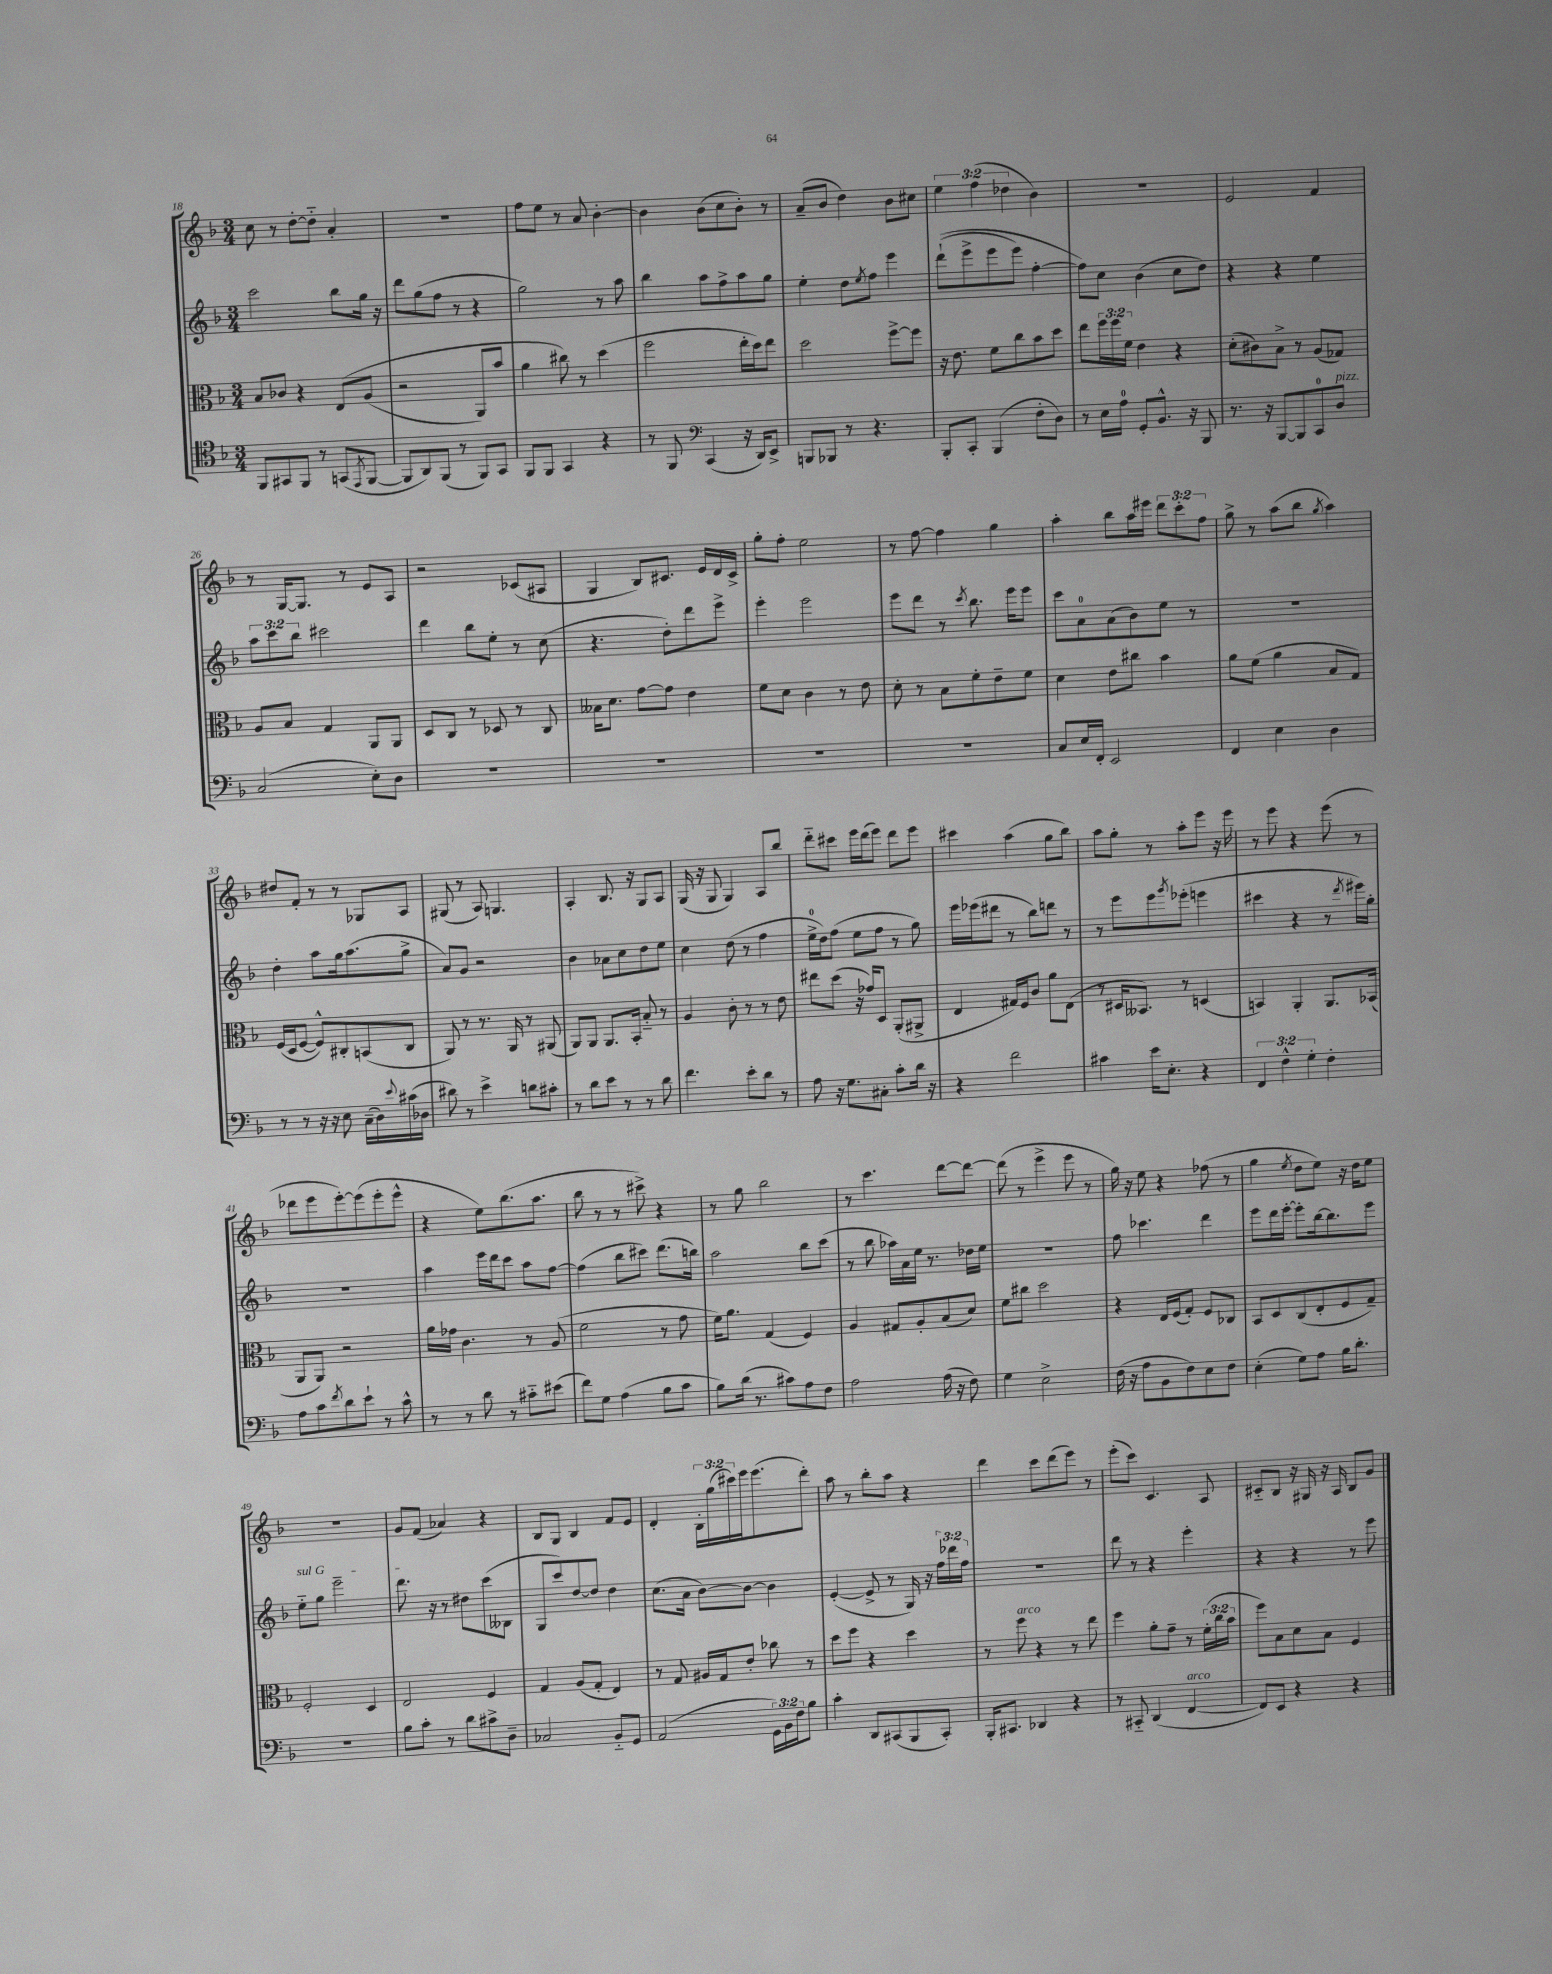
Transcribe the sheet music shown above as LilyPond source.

<<
\new StaffGroup <<
\new Staff = "s0" {
    \clef treble \key f \major \numericTimeSignature \time 3/4 \override Staff.TupletNumber.text = #tuplet-number::calc-fraction-text
    c''8 r8 d''8~-. d''8-_ a'4-. |
    R2. |
    f''8 e''8 r8 a'8 bes'4~-. |
    bes'4 bes'8( c''8 bes'8-.) r8 |
    a'8--( bes'8 d''4) bes'8 cis''8 |
    \tuplet 3/2 { e''4 f''4( des''4 } bes'4) |
    R2. |
    e'2 f'4 |
    r8 g16~ g8. r8 e'8 a8 |
    r2 ces'8( ais8 |
    g4 bes8) cis'8. e'16 d'16 cis'16-> |
    g''8-. f''8-. e''2 |
    r8 f''8~ f''4 g''4 |
    a''4-. bes''8 a''16 eis'''16 \tuplet 3/2 { d'''8 c'''8-. f''8 } |
    g''8-> r8 a''8( bes''8 \acciaccatura { g''8 } a''4) |
    dis''8 f'8-. r8 r8 ges8 a8 |
    gis8( r8 a8) g4. |
    a4-. bes8. r16 g8 a8 |
    g16( r16 g8 g4) a8 bes''8 |
    d'''8-_ cis'''8 e'''16 d'''16( e'''8) d'''8 e'''8 |
    cis'''4 a''4( g''8 bes''8) |
    a''8 g''8-. r8 a''8-. e'''8 r16 e'''16 |
    r8 e'''8 r4 e'''8( r8 |
    des'''8 e'''8 e'''8~-.) e'''8( e'''8-. e'''8-^ |
    r4 e''8) bes''8.( a''8. |
    bes''8 r8 r8 cis'''8->) r4 |
    r8 g''8 bes''2 |
    r8 c'''4. d'''8~ d'''8~ |
    d'''8( r8 e'''4-> e'''8 r8 |
    g''16) r16 e''8 r4 fes''8( r8 |
    g''4 \acciaccatura { e''8 } d''8 e''8) r16 d''16 e''8 |
    R2. |
    g'8 f'8( aes'4) r4 |
    bes8 g8 bes4 f'8 e'8 |
    d'4-. \tuplet 3/2 { bes16-. g''16( cis'''16) } e'''16 e'''8.( d'''8-.) |
    a''8 r8 bes''8-. a''8 r4 |
    d'''4 c'''8 d'''8( e'''8) r8 |
    e'''8-.( c'''8) c'4. a8 |
    cis'8-_ bes8 r16 gis16 r16 a16 bes8 g'8 \bar "|." |
}
\new Staff = "s1" {
    \clef treble \key f \major \numericTimeSignature \time 3/4 \override Staff.TupletNumber.text = #tuplet-number::calc-fraction-text
    c'''2 bes''8 g''16 r16 |
    d'''8 g''8( f''8 r8 r4 |
    g''2) r8 a''8 |
    bes''4 a''8 f''8-> a''8 g''8 |
    e''4-. d''8 \acciaccatura { e''8 } f''8 e'''4 |
    d'''8-!(\( e'''8-> e'''8 e'''8) f''4~-. |
    f''8\) c''8 bes'4( c''8 d''8) |
    r4 r4 e''4 |
    \tuplet 3/2 { a''8 c'''8 bes''8 } cis'''2 |
    d'''4 bes''8 e''8-. r8 c''8( |
    r4. d''8-.) d'''8 e'''8-> |
    e'''4-. e'''2 |
    e'''8 d'''8 r8 \acciaccatura { c'''8 } bes''8. e'''16 e'''8 |
    c'''8 a'8-0 a'8( bes'8) e''8 r8 |
    R2. |
    d''4-. a''8 g''16 a''8.( g''8-> |
    a'8) g'8 r2 |
    bes'4 aes'8 c''8 d''8 e''8 |
    c''4 d''8( r8 f''4 |
    e''16-0-> d''16) f''8( e''8 f''8 r8 g''8) |
    e'''16 ees'''16( dis'''8 r8 bes''8) d'''8 r8 |
    r8 e'''8 e'''8 \acciaccatura { g'''8 } ees'''8-.( e'''4 |
    cis'''4 r4 r8 \acciaccatura { d'''8 } eis'''16) g''16-. |
    R2. |
    a''4 e'''16 d'''16 c'''8 a''8 f''8~ |
    f''4( bes''8 cis'''8) d'''8.( b''16) |
    a''2 bes''8 c'''8( |
    r8 bes''8 aes''16) a'16 e''16 r8. des''16 e''16 |
    R2. |
    f''8 ces'''4. d'''4 |
    e'''8 d'''16 e'''16~-. e'''8-. bes''16~ bes''8. e'''8 |
    \once \override TextSpanner.bound-details.left.text = \markup { \italic "sul G" } e''8-_\startTextSpan g''8 e'''2-- |
    d'''8.\stopTextSpan r16 r8 dis''8 c'''8( beses8 |
    g8 c'''8) d''8~ d''8 d''4 |
    c''8.( a'16 bes'8~) bes'8~ bes'4 |
    e'4~-.( e'8-> r8 g16) r16 \tuplet 3/2 { f''16 des'''16 f''16 } |
    R2. |
    d'''8 r8 r4 e'''4-. |
    r4 r4 r8 e'''8 \bar "|." |
}
\new Staff = "s2" {
    \clef alto \key f \major \numericTimeSignature \time 3/4 \override Staff.TupletNumber.text = #tuplet-number::calc-fraction-text
    bes8 ces'8 r4 e8\( a8( |
    r2 a,8) bes'8 |
    a'4 cis''8\) r8 d''4( |
    f''2 e''16-. d''16) e''8 |
    d''2 f''8~-> f''8 |
    r16 e'8. f'8 c''8 bes'8 d''8 |
    e''8 \tuplet 3/2 { f''16 f''16 f'16 } e'4 r4 |
    d'8-.( cis'8) bes8-> r8 a8( ges8) |
    a8 bes8 g4 a,8 a,8 |
    d8 c8 r8 des8 r8 c8 |
    beses16 d'8. g'8~ g'8 e'4 |
    f'8 d'8 c'4 r8 e'8 |
    d'8-. r8 bes8 f'8-. e'8-- f'8 |
    d'4 e'8 cis''8 bes'4 |
    a'8 f'8( a'4 bes8 g8) |
    f16( d16 f8~ f8-^) cis8-. b,8( cis8 |
    a,8) r8 r8. a,16 r8 ais,8( |
    a,8) a,8 a,8. bes,16-. bes8-_ r8 |
    a4 c'8-. r8 r8 e'8 |
    eis''8 d''8( r16 ges'16) d8 a,8-.( ais,8-> |
    e4 gis16) f16 c'8 a'8 e8( |
    r8 dis16 beses,8.) r8 d4( |
    b,4) a,4-. a,8. bes,16( |
    a,8 a,8) r2 |
    a'16 ges'16 c'4. r8 a8( |
    f'2 r8 g'8 |
    f'16) a'8. g4( f4) |
    a4 gis8 a8-. bes8( d'8) |
    f'8 cis''8 d''2 |
    r4 e16 f16( g8-.) f8 ces8 |
    bes,8 d8 c8( e8-. f8 g8--) |
    f2-. d4 |
    e2 f4 |
    g4 a8( g8-. e4) |
    r8 g8 ais16 g16 e'8-. ces''8 r8 |
    d''8 f''8 r4 d''4 |
    r8 f''8^\markup { \italic "arco" } r4 r8 e''8 |
    f''4 a'8-. g'8-- r8 \tuplet 3/2 { f'16-.( c''16 bes'16 } |
    f''8) bes8 d'8 bes8 f4 \bar "|." |
}
\new Staff = "s3" {
    \clef tenor \key f \major \numericTimeSignature \time 3/4 \override Staff.TupletNumber.text = #tuplet-number::calc-fraction-text
    f,8 gis,8 f,8 r8 g,8( \acciaccatura { e,8 } f,8~ |
    f,8 a,8) f,8( r8 f,8) g,8 |
    f,8 f,8 g,4 r4 |
    r8 f,8 \clef bass c,4( r16 d,16) e,8-> |
    b,,8 bes,,8 r8 r4. |
    bes,,8-. c,8-. bes,,4( f8-. d8) |
    r8 e16 a16-0 g,8-. bes,8.-^ r16 bes,,8 |
    r8. r16 bes,,8~ bes,,8 c,8-0 d8^\markup { \italic "pizz." } |
    c2( e8-.) d8 |
    R2. |
    R2. |
    R2. |
    R2. |
    c8 e16 f,16-. e,2 |
    f,4 e4 d4 |
    r8 r8 r16 r16 e8 c16--( d16) \appoggiatura { e'8 } cis'16( des16 |
    dis'8) r8 e'4-> d'8 cis'8-. |
    r8 d'8 e'8 r8 r8 d'8 |
    f'4. e'8-. d'8 r8 |
    a8 r16 g8. cis8-. c'8-. d'16 r16 |
    r4 f'2 |
    cis'4 e'16 e8.-. r4 |
    \tuplet 3/2 { f,4 f4-^ g4-. } f4-. |
    a8 c'8 \acciaccatura { f'8 } d'8 e'8-! r8 c'8-^ |
    r8 r8 d'8 r8 cis'8-_ eis'8( |
    f'8) g8 a4( bes8 c'8 |
    bes8) d'16( r8. cis'8) a8 f8 |
    a2 a16( r16 f8) |
    g4 e2-> |
    f16( r16 a8 bes,8 f8) e8 f8 |
    e4-.( g8) a8 bes16 d'8.-. |
    R2. |
    bes8 c'8-. r8 d'8 cis'8-> d8-- |
    ces2 bes,8-_ g,8 |
    a,2( \tuplet 3/2 { g,16) bes,16 f16 } bes8 |
    c'4-. d,8 cis,8( bes,,8 cis,8-.) |
    bes,,16-. cis,8. des,4 r4 |
    r8 cis,8-_ d,4( f,4~^\markup { \italic "arco" } |
    f,8) e,8 r4 r4 \bar "|." |
}
>>
>>
\layout { \context { \Score currentBarNumber = #18 } }
